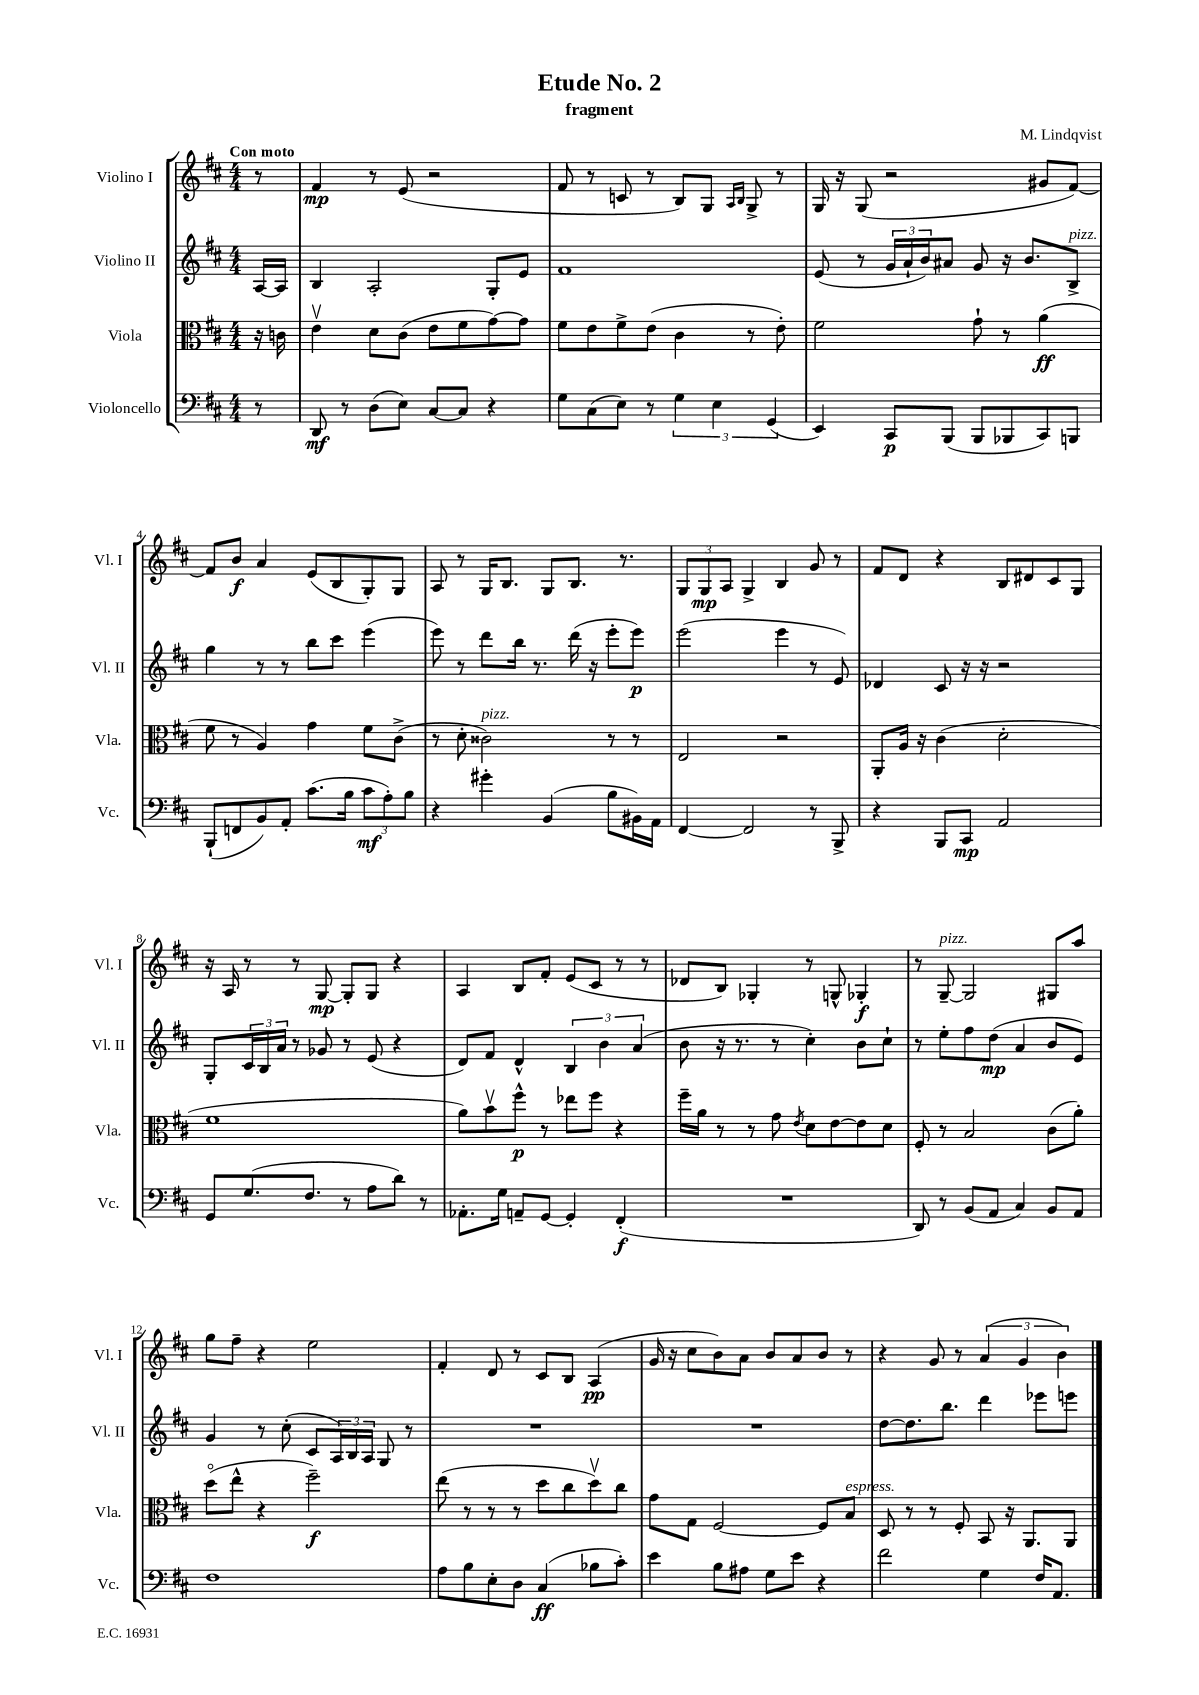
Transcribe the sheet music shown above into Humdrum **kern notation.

**kern	**kern	**kern	**kern
*staff4	*staff3	*staff2	*staff1
*clefF4	*clefC3	*clefG2	*clefG2
*k[f#c#]	*k[f#c#]	*k[f#c#]	*k[f#c#]
*M4/4	*M4/4	*M4/4	*M4/4
8r	16r	[16A	8r
.	16c	16A]	.
=	=	=	=
8DD	4ev	4B	4f#
8r	.	.	.
(8D	8d	2A'	8r
8E)	(8c#	.	(8e
[8C#	8e	.	2r
8C#]	8f#	.	.
4r	[8g)	8G'	.
.	8g]	8e	.
=	=	=	=
8G	8f#	1f#	8f#
(8C#	8e	.	8r
8E)	8f#^	.	8c
8r	(8e	.	8r
6G	4c#	.	8B)
.	.	.	8G
6E	.	.	.
.	.	.	16qqA
.	.	.	16qqB
.	8r	.	8G^
(6GG	.	.	.
.	8e')	.	8r
=	=	=	=
4EE)	2f#	(8e	16G
.	.	.	16r
.	.	8r	(8G
8CC#	.	24g	2r
.	.	24a`	.
.	.	24b)	.
(8BBB	.	8a#	.
8BBB	8g`	8g	.
8BBB-	8r	16r	.
.	.	8.b	.
8CC#)	(4a	.	8g#
8BBB	.	8B^	[8f#)
=	=	=	=
(8BBB`	8f#	4gg	8f#]
8FF	8r	.	8b
8BB)	4A)	8r	4a
8AA'	.	8r	.
(8.c#	4g	8bb	(8e
.	.	8ccc#	8B
16B	.	.	.
12c#	8f#	(4eee	8G')
12A')	.	.	.
.	(8c#^	.	8G
12B	.	.	.
=	=	=	=
4r	8r	8eee)	8A
.	8d'	8r	8r
4g#'	2c##)	8ddd	16G
.	.	.	8.B
.	.	16bb	.
.	.	8.r	.
(4BB	.	.	8G
.	.	(16ddd	8.B
.	.	16r	.
8B	8r	8eee'	.
.	.	.	8.r
16BB#)	8r	8eee)	.
16AA	.	.	.
=	=	=	=
[4FF#	2E	(2eee	12G
.	.	.	12G
.	.	.	12A
2FF#]	.	.	4G^
.	2r	4eee	4B
8r	.	8r	8g
8BBB^	.	8e)	8r
=	=	=	=
4r	8AA'	4d-	8f#
.	16A	.	8d
.	16r	.	.
8BBB	(4c#	8c#	4r
8CC#	.	16r	.
.	.	16r	.
2AA	2d'	2r	8B
.	.	.	8d#
.	.	.	8c#
.	.	.	8G
=	=	=	=
8GG	1f#	8G'	16r
.	.	.	16A
(8.G	.	24c#	8r
.	.	24B	.
.	.	24a	.
.	.	8r	8r
8.F#	.	.	.
.	.	8g-	[8G
8r	.	8r	8G']
8A	.	(8e	8G
8d)	.	4r	4r
8r	.	.	.
=	=	=	=
8.AA-'	8a)	8d)	4A
.	8bv	8f#	.
16G	.	.	.
8AA~	8ff#^^	4d^^	8B
[8GG	8r	.	8f#'
4GG']	8ee-	6B	(8e
.	8ff#	.	8c#
.	.	6b	.
(4FF#'	4r	.	8r
.	.	(6a	.
.	.	.	8r
=	=	=	=
1r	16ff#~	8b	8d-
.	16a	.	.
.	8r	16r	8B)
.	.	8.r	.
.	8r	.	4G-'
.	8g	8r	.
.	8qe	.	.
.	8d	4cc#')	8r
.	[8e	.	8G^^
.	8e]	8b	4G-'
.	8d	8cc#`	.
=	=	=	=
8DD)	8F#'	8r	8r
8r	8r	8ee'	[8G~
(8BB	2B	8ff#	2G]
8AA	.	(8dd	.
4C#)	.	4a	.
8BB	(8c#	8b	8G#
8AA	8a')	8e)	8aa
=	=	=	=
1F#	(8ddo	4g	8gg
.	8ee^^	.	8ff#~
.	4r	8r	4r
.	.	(8cc#'	.
.	2ff#~)	8c#	2ee
.	.	24A)	.
.	.	24B	.
.	.	24A	.
.	.	8G	.
.	.	8r	.
=	=	=	=
8A	(8ee	1r	4f#'
8B	8r	.	.
8E'	8r	.	8d
8D	8r	.	8r
(4C#	8dd	.	8c#
.	8cc#	.	8B
8B-	8ddv)	.	(4A
8c#')	8cc#	.	.
=	=	=	=
4e	8g	1r	16g
.	.	.	16r
.	8G	.	8cc#
8B	[2F#	.	8b)
8A#	.	.	8a
8G	.	.	8b
8e	.	.	8a
4r	8F#]	.	8b
.	8B	.	8r
=	=	=	=
2f#	8D	[8dd	4r
.	8r	8.dd]	.
.	8r	.	8g
.	.	8.bb	.
.	8F#'	.	8r
4G	8BB	4ddd	(6a
.	16r	.	.
.	.	.	6g
.	8.AA	.	.
16F#	.	8eee-	.
8.AA	.	.	.
.	.	.	6b)
.	8AA	8eee	.
==	==	==	==
*-	*-	*-	*-
